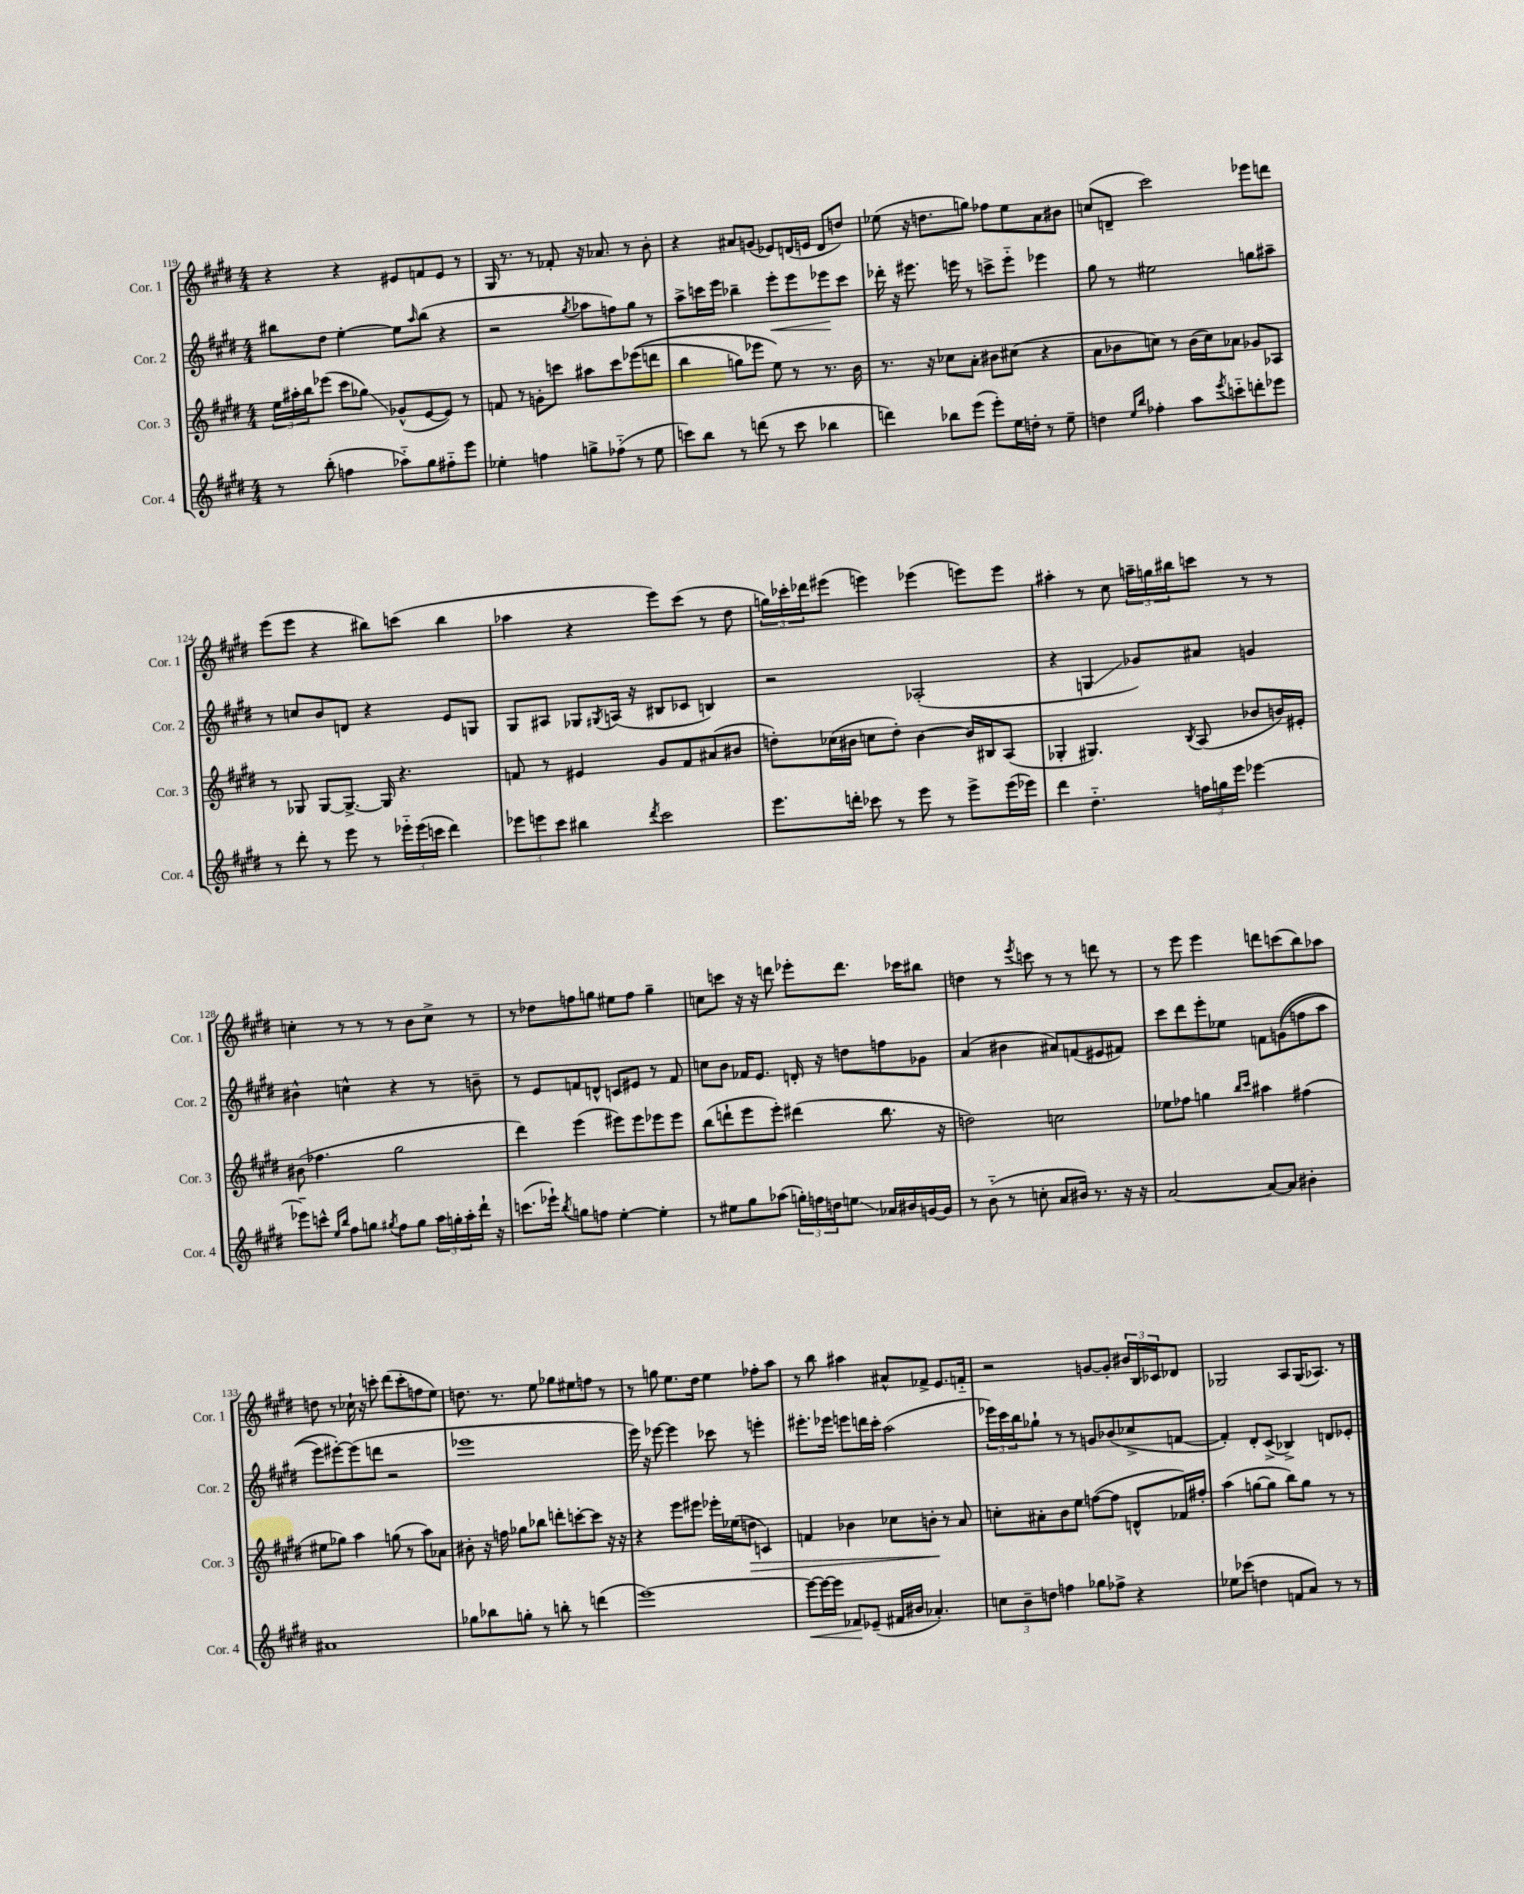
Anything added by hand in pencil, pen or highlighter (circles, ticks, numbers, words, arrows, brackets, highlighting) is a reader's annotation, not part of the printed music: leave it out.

**kern	**kern	**kern	**kern
*staff4	*staff3	*staff2	*staff1
*clefG2	*clefG2	*clefG2	*clefG2
*k[f#c#g#d#]	*k[f#c#g#d#]	*k[f#c#g#d#]	*k[f#c#g#d#]
*M4/4	*M4/4	*M4/4	*M4/4
8r	24ee	8bb#	4r
.	24aa#'	.	.
.	24bb	.	.
(8bb'	(8eee-	8dd#	.
4ff	8ccc#	[4ee'	4r
.	8gg-)	.	.
8aa-'~)	(8g-^^	8ee]	8e#
.	.	16qqaa	.
8gg#	[8e	(8bb#	8f
8ff#'~	8e])	4r	8e#
8eee	8r	.	8r
=	=	=	=
4ee-'	8f	2r	16G#
.	.	.	8.r
.	8r	.	.
4ff	8g'	.	8r
.	8ccc	.	8f-'
.	.	8qgg#	.
8gg^	8aa#	8aa-	16r
.	.	.	8.a-
(8ff-'~	8ccc	8ff)	.
8r	&((8eee-	8gg#	8r
8ee-	8ddd	8r	8b'
=	=	=	=
8ccc)	4bb	8aa^	4r
8bb	.	16ccc	.
.	.	16eee	.
8r	8gg)	4bb-~	8a#
(8ddd	8eee-	.	(8g
8r	8ee&)	8eee'	8e-)
8ccc	8r	8eee	(16d
.	.	.	16e
4bb-	8.r	8eee-	8d
.	.	8ccc	8dd)
.	16b	.	.
=	=	=	=
4ddd)	8.r	16ddd-'	(8ee-
.	.	16r	.
.	.	8.eee#	16r
.	16r	.	8.dd
8bb-	8cc-	.	.
.	.	16eee	.
(8eee	8a'	8r	8gg)
8eee')	8b#	8ccc^	8ff-
16ee	(8cc#	8eee'~	8ee-
16dd'	.	.	.
8r	4r	4eee-	8a
8ee~	.	.	8b#
=	=	=	=
4dd	8a	8gg#	(8cc
.	8b-	8r	8d~
16qqee	.	.	.
16qqbb	.	.	.
4ff-'	8cc)	2ee#	2ccc#)
.	8r	.	.
8aa	(16b-	.	.
.	16cc)	.	.
8qeee	.	.	.
8ccc'~	8a-	.	.
8ddd'	8g-	8gg	8eee-
8eee-	8A-	8aa#~	8ddd
=	=	=	=
8r	8r	8r	(8eee
8ddd#'	8G-	8cc	8eee
8r	[8G-	8b	4r
8eee	8.G-^_	8d	.
8r	.	4r	8bb#)
.	16G-]	.	.
24eee-'~	4.r	.	(8ccc
(24eee-	.	.	.
24ccc	.	.	.
4ddd#)	.	8e	4bb#
.	.	8G	.
=	=	=	=
12eee-	8f	8G#	4aa-
12eee	.	.	.
.	8r	8A#	.
12ccc#	.	.	.
4bb#	4e#	8G-	4r
.	.	8qG#	.
.	.	(16A	.
.	.	16r	.
8qddd#	.	.	.
2ccc#	8g#	8B#	8eee)
.	8f	8c-	(8ccc#
.	(8a#	4B)	8r
.	8b#	.	8dd#
=	=	=	=
8.eee	8dd')	2r	24gg)
.	.	.	24ccc-'
.	.	.	24ddd-
.	(16cc-	.	(8eee#
16ddd'	16b#	.	.
8ccc-	8cc	.	4eee)
8r	8dd')	.	.
8eee	[4b#	(2A-'	(4eee-
8r	.	.	.
8eee^	16b#]	.	8eee)
.	16B#	.	.
(16eee	(8A	.	8eee
16eee-)	.	.	.
=	=	=	=
4ddd#	4G-'	4r	4aa#'
4.dd#'~	4.G#)	4G	8r
.	.	.	8cc#
.	.	8g-)	24aa~
.	.	.	24gg
.	.	.	24bb#
.	8qB	.	.
24ff	(8A	8a#	8ccc
24gg	.	.	.
24eee	.	.	.
[4eee-	8b-	4g	8r
.	16b)	.	8r
.	16e#'	.	.
=	=	=	=
8eee-~]	(8b#	4b#^^	4cc'
8ccc^^	4.ff-	.	.
16qqee	.	.	.
16qqbb	.	.	.
8ff#	.	4cc^^	8r
8gg	.	.	8r
8qgg#	.	.	.
8ff#	2gg#	4r	8r
8gg#	.	.	8b
24aa	.	8r	8cc^
24gg'	.	.	.
24aa'	.	.	.
16ddd#`	.	8b~	8r
16r	.	.	.
=	=	=	=
(8.ccc	4ddd#)	8r	8r
.	.	8e	8dd-
16eee-`)	.	.	.
8qbb	.	.	.
8gg	(4eee	8f	8ff
8ff	.	8d^^	8gg
[4ee'	8eee#)	8c	8ee#
.	8eee#	8e#	8ff
4ee']	8eee-	8r	4gg~
.	8eee-	8f	.
=	=	=	=
8r	(8bb	8cc	8cc
8ee#	8ddd`	8b	8ccc
8gg#	8eee	16f-	16r
.	.	8.e	16r
(8aa-	8eee')	.	8ddd
24gg')	(4ddd#	16d'	8eee-'
24ff	.	.	.
.	.	16r	.
24dd	.	.	.
8ee	.	8dd	8.ddd
16a-	8.bb	8ff	.
16b#	.	.	16ccc-
[16g	.	8g-	8bb#
16g]	16r	.	.
=	=	=	=
8r	2dd)	(4a	4dd
(8b'~	.	.	.
8r	.	4b#	8r
.	.	.	8qeee
8cc'	.	.	8ccc
8a	2cc	8a#)	8r
16b#)	.	(8f	8r
8.r	.	.	.
.	.	8e#	8ddd
16r	.	8f#)	8r
16r	.	.	.
=	=	=	=
[2a	8ee-	8ccc#	8r
.	8ff-	8ddd#	8eee
.	4gg	8eee'	4eee
.	.	8ee-	.
.	16qqbb	.	.
.	16qqccc#	.	.
8a_	4aa#	8f	8ddd
8a]	.	&((8g	(8ccc
4b#'	(4ff#	8ff	8bb)
.	.	8aa	8aa-
=	=	=	=
1a#	8ee#	8eee)	8dd
.	8gg-)	[8eee#'&)	8r
.	4aa	(8eee#]	16cc-`
.	.	.	16r
.	.	8ddd	8ccc'
.	(8gg	2r	(8ddd#
.	8r	.	8ccc'
.	8aa)	.	8ff
.	8a-	.	8ee)
=	=	=	=
8gg-	8b#'	1eee-	8.dd
8bb-	16r	.	.
.	16ff	.	8.r
8gg'	8gg-	.	.
8r	8bb-	.	8ee
8bb'	8ddd'	.	8gg-
8r	[8ccc'	.	8ee#
(4ddd	8ccc]	.	8ff
.	16r	.	8r
.	16r	.	.
=	=	=	=
[1eee)	4r	16eee)	8r
.	.	16r	.
.	.	[8eee-	8gg
.	8eee	4eee-]	8.ee
.	8eee#	.	.
.	.	.	16dd#
.	16eee-'	8ccc-	4ee
.	(16ee-	.	.
.	8dd	8r	.
.	4c)	4eee'	8ff-'
.	.	.	8aa
=	=	=	=
8eee_	4f	8.eee#'	8r
16eee_	.	.	8bb
16eee]	.	16eee-	.
8f-	4b-	8eee	4aa#
(8e-~	.	16ddd	.
.	.	16ccc#'	.
16f#	8cc-	(2aa	8a#^^
16b#	.	.	.
4.a-')	8b'	.	8f-^
.	8r	.	8.e
.	8a	.	.
.	.	.	16f'~
=	=	=	=
12cc	8cc'	24eee-)	2r
.	.	24ccc#	.
12b~	.	24bb	.
.	8a#'	8gg-`	.
12dd	.	.	.
4ff	8b	8r	.
.	8ee	8r	.
8gg-	([8ff	8g	[8g
8ff-^	8ff]	(8b-	8g']
4r	8d^^	8cc-^	24b#
.	.	.	24B
.	.	.	24c-
.	16f-)	[8f	8d-
.	16ff#'	.	.
=	=	=	=
8ee-	(4aa	4f'])	2G-
(8ccc-	.	.	.
4dd	[8gg	8d#'	.
.	8gg]	(8c#^	.
8f	8bb)	4B-^)	8A
8a)	8gg	.	(16G-
.	.	.	8.A-)
8r	8r	8d	.
8r	8r	8e-'	8r
==	==	==	==
*-	*-	*-	*-
